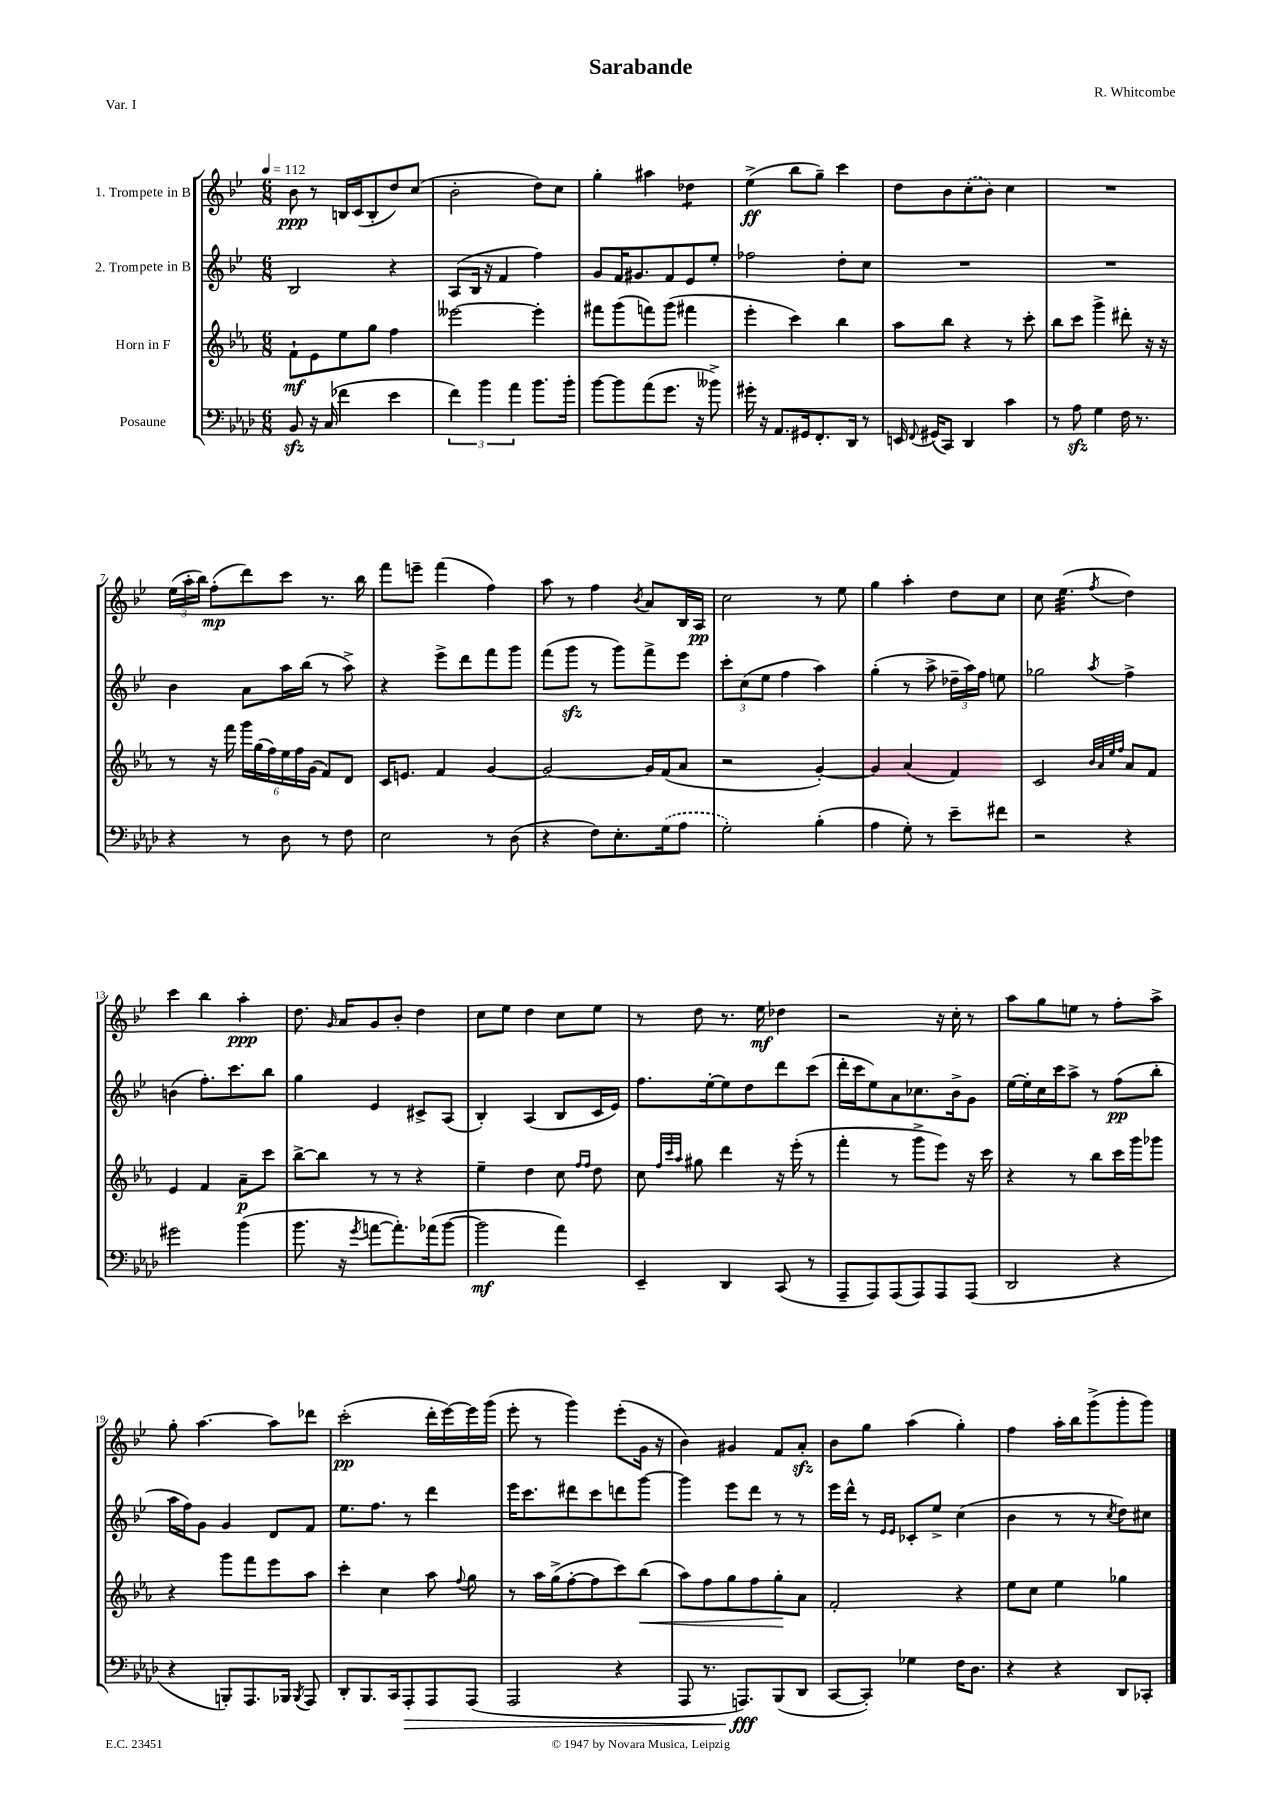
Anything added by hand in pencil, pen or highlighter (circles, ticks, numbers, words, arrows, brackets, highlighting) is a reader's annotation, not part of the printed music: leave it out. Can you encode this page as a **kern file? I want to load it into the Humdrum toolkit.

**kern	**kern	**kern	**kern
*staff4	*staff3	*staff2	*staff1
*clefF4	*clefG2	*clefG2	*clefG2
*k[b-e-a-d-]	*k[b-e-a-]	*k[b-e-]	*k[b-e-]
*M6/8	*M6/8	*M6/8	*M6/8
*MM112	*MM112	*MM112	*MM112
8BB-/	8f`\L	2B-/	8b-\
16r	8e-\	.	8r
(16C/	.	.	.
4f-\	8ee-\	.	16B/LL
.	.	.	(16c/J
.	8gg\J	.	8B'/
4e-\	4ff\	4r	8dd/)
.	.	.	(8cc/J
=	=	=	=
6f\)	[2eee--\	(8A/L	2b-'\
.	.	16B-/Jk	.
6b-\	.	.	.
.	.	16r	.
.	.	4f/	.
6a-\	.	.	.
8.b-\L	4eee--'\]	4ff\)	8dd\L)
.	.	.	8cc\J
16b-'\Jk	.	.	.
=	=	=	=
[8b-\L	8fff#\L	8g/L	4gg'\
8b-\]	(8ggg\	16f/K	.
.	.	8.g#/	.
(8a-\	8fff\)	.	4aa#\
8.g\J	(8ggg\J	8f/	.
.	4fff#\	8e-/	4dd-\
16r	.	.	.
8b--^\)	.	8ee-'/J	.
=	=	=	=
16g#'\	4eee-'\	2ff-\	(4ee-^\
16r	.	.	.
8.AA-/L	.	.	.
.	4ccc\)	.	8bb-\L
16GG#/k	.	.	.
8.FF'/	.	.	8gg~\J)
.	4bb-\	8dd'\L	4ccc\
16DD-/Jk	.	.	.
8r	.	8cc\J	.
=	=	=	=
16EE/	8aa-\L	2.r	8dd\L
8qqFF/	.	.	.
(16GG#/LK	.	.	.
8CC/J)	8bb-\J	.	8b-\
4DD-/	4r	.	(8cc'\
.	.	.	8b-\J)
4c\	8r	.	4cc\
.	8ccc'\	.	.
=	=	=	=
8r	8bb-\L	2.r	2.r
8A-\	8ccc\J	.	.
4G\	4ggg^\	.	.
16F\	8ddd#'\	.	.
8.r	.	.	.
.	16r	.	.
.	16r	.	.
=	=	=	=
4r	8r	4b-\	(24ee-\LL
.	.	.	24aa'\
.	.	.	24bb-\JJ)
.	16r	.	(8ff'\L
.	16fff\	.	.
8r	24ggg\LL	8a\L	8ddd\)
.	(24gg\	.	.
.	24ff\)	.	.
8D-\	24ee-\	16aa\L	8ccc\J
.	24ff\	.	.
.	.	(16bb-\JJ	.
.	(24g\JJ	.	.
8r	8f/L)	8r	8.r
8F\	8d/J	8aa^\)	.
.	.	.	16bb-\
=	=	=	=
2E-\	16c/LK	4r	8fff\L
.	8.e/J	.	.
.	.	.	8eee~\J
.	4f/	8eee-^\L	(4fff\
.	.	8ddd\	.
8r	[4g/	8fff\	4ff\)
(8D-\	.	8ggg\J	.
=	=	=	=
4r	2g/_	(8fff\L	8aa\
.	.	8ggg\J	8r
8F\L)	.	8r	4ff\
8.E-'\	.	8ggg\L)	.
.	.	.	8qb-/
.	16g/]LL	8fff^\	8a/L
(16G\k	(16f/J	.	.
8A-\J	8a-/J	8eee-\J	16B-/L
.	.	.	16A/JJ
=	=	=	=
2G'\)	2r	12ccc'\L	2cc\
.	.	(12cc\	.
.	.	12ee-\J	.
.	.	4ff\	.
(4B-'\	[4g'/)	4aa\)	8r
.	.	.	8ee-\
=	=	=	=
4A-\	4g/]	(4gg'\	4gg\
8G'\)	(4a-/	8r	4aa'\
8r	.	8aa^\	.
8e-~\L	4f/)	24dd-~\LL	8dd\L
.	.	24aa\)	.
.	.	24ff\JJ	.
8f#\J	.	8ee\	8cc\J
=	=	=	=
2r	2c/	2gg-\	8cc\
.	.	.	(4.ee-\
.	32qqb-/LLL	.	.
.	32qqa-/	.	.
.	32qqee-/	.	.
.	32qqff/JJJ	8qaa/	8qff/
4r	8a-/L	4ff^\	4dd\)
.	8f/J	.	.
=	=	=	=
2g#\	4e-/	(4b\	4ccc\
.	4f/	8.ff'\L)	4bb-\
.	.	8.ccc\	.
(4b-\	8a-~\L	.	4aa'\
.	8ccc\J	8bb-\J	.
=	=	=	=
8.b-\	[8bb-^\L	4gg\	8.dd\
.	8bb-\]J	.	.
.	.	.	16qqg/
16r	.	.	16a/LK
8qg/	.	.	.
[8a\L	8r	4e-/	8g/
8.a'\])	8r	.	8b-'/J
.	4r	8c#^/L	4dd\
(16a-\k	.	.	.
[8b-\J	.	(8A/J	.
=	=	=	=
2b-\]	4ee-~\	4B-'/)	8cc\L
.	.	.	8ee-\J
.	4dd\	(4A/	4dd\
4a-\)	8cc\	8B-/L	8cc\L
.	16qqff/LL	.	.
.	16qqff/JJ	.	.
.	8dd\	16c/L	8ee-\J
.	.	16e-/JJ)	.
=	=	=	=
4EE-~/	8cc\	8.ff\L	8r
.	32qqff/LLL	.	.
.	32qqccc/	.	.
.	32qqaa-/JJJ	.	.
.	8gg#\	.	8dd\
.	.	[16ee-'\k	.
4DD-/	4ddd\	8ee-\]	8.r
.	.	8dd\	.
.	.	.	16ee-\
(8CC/	16r	8ddd\	4dd-\
.	(16eee-'\	.	.
8r	8r	(8ccc\J	.
=	=	=	=
8AAA-~/L	4fff'\	16ddd'\LL	2r
.	.	16ccc\J	.
8AAA-/)	.	8ee-\)	.
(8AAA-/	8r	8a\	.
8AAA-/)	8ggg^\L	8.cc-\	.
8AAA-/	8eee-\J)	.	16r
.	.	16b-^\k	16cc'\
(8AAA-/J	16r	8g\J	8r
.	16ccc\	.	.
=	=	=	=
2DD-/	4r	[16ee-\LL	8aa\L
.	.	16ee-'\]	.
.	.	16cc\	8gg\
.	.	16ccc\J	.
.	8r	8aa^\J	8ee\J
.	8bb-\L	8r	8r
4r	16ccc\L	(8ff\L	8ff'\L
.	16ggg\J	.	.
.	8ggg-\J	8bb-'\J	8aa^\J
=	=	=	=
4r	4r	16aa\LL	8gg'\
.	.	16ff\J)	.
.	.	8g\J	[4.aa\
8BBB'/L)	8ggg\L	4g/	.
8.AAA-/	8fff\	.	.
.	8eee-\	8d/L	8aa\]L
16BBB-/Jk	.	.	.
8qBBB-/	.	.	.
8AAA-/	8aa-\J	8f/J	8ddd-\J
=	=	=	=
8DD-'/L	4ccc'\	8.ee-\L	(2ccc'\
8.BBB-/	.	.	.
.	.	8.ff\J	.
.	4cc\	.	.
16CC/k	.	.	.
8AAA-'/	.	8r	.
8AAA-/	8aa-\	4ddd\	16ddd'\LL
.	.	.	[16eee-\)
.	8qqff/	.	.
(8AAA-/J	8gg\	.	16eee-\]
.	.	.	(16ggg\JJ
=	=	=	=
2AAA-/	8r	16eee-\LK	8eee-'\
.	.	8.ccc\	.
.	16aa-\LL	.	8r
.	(16gg^\J	.	.
.	[8ff'\	8ddd#\	4ggg\)
.	8ff\]	8ccc\	.
4r	8ccc\)	8ddd\	(8eee-'\L
.	(8bb-\J	[8ggg\J	16g\Jk
.	.	.	16r
=	=	=	=
8AAA-/	8aa-\L)	4ggg\]	4b-\)
8.r	8ff\	.	.
.	8gg\	8eee-\L	4g#/
8.AAA/L)	.	.	.
.	8ff\	8ddd\J	.
(8BBB-/	8gg'\	8r	8f/L
8DD-/J	8a-\J	8r	8a'/J
=	=	=	=
[8CC/L	2f'/	16eee-\LL	8b-\L
.	.	16ddd^^\JJ	.
8CC'/]J)	.	8r	8gg\J
.	.	16qqe-/LL	.
.	.	16qqe-/JJ	.
4G-\	.	8c-'/L	(4aa\
.	.	8ee-^/J	.
16F\LK	4r	(4cc\	4gg'\)
8.D-\J	.	.	.
=	=	=	=
4r	8ee-\L	4b-\	4ff\
.	8cc\J	.	.
4r	4ee-\	8r	16aa'\LL
.	.	.	16bb-\J
.	.	8r	(8ggg^\
.	.	8qcc/	.
8DD-/L	4gg-\	8dd\L)	8ggg'\
8CC-'/J	.	8cc#\J	8ggg\J)
==	==	==	==
*-	*-	*-	*-
